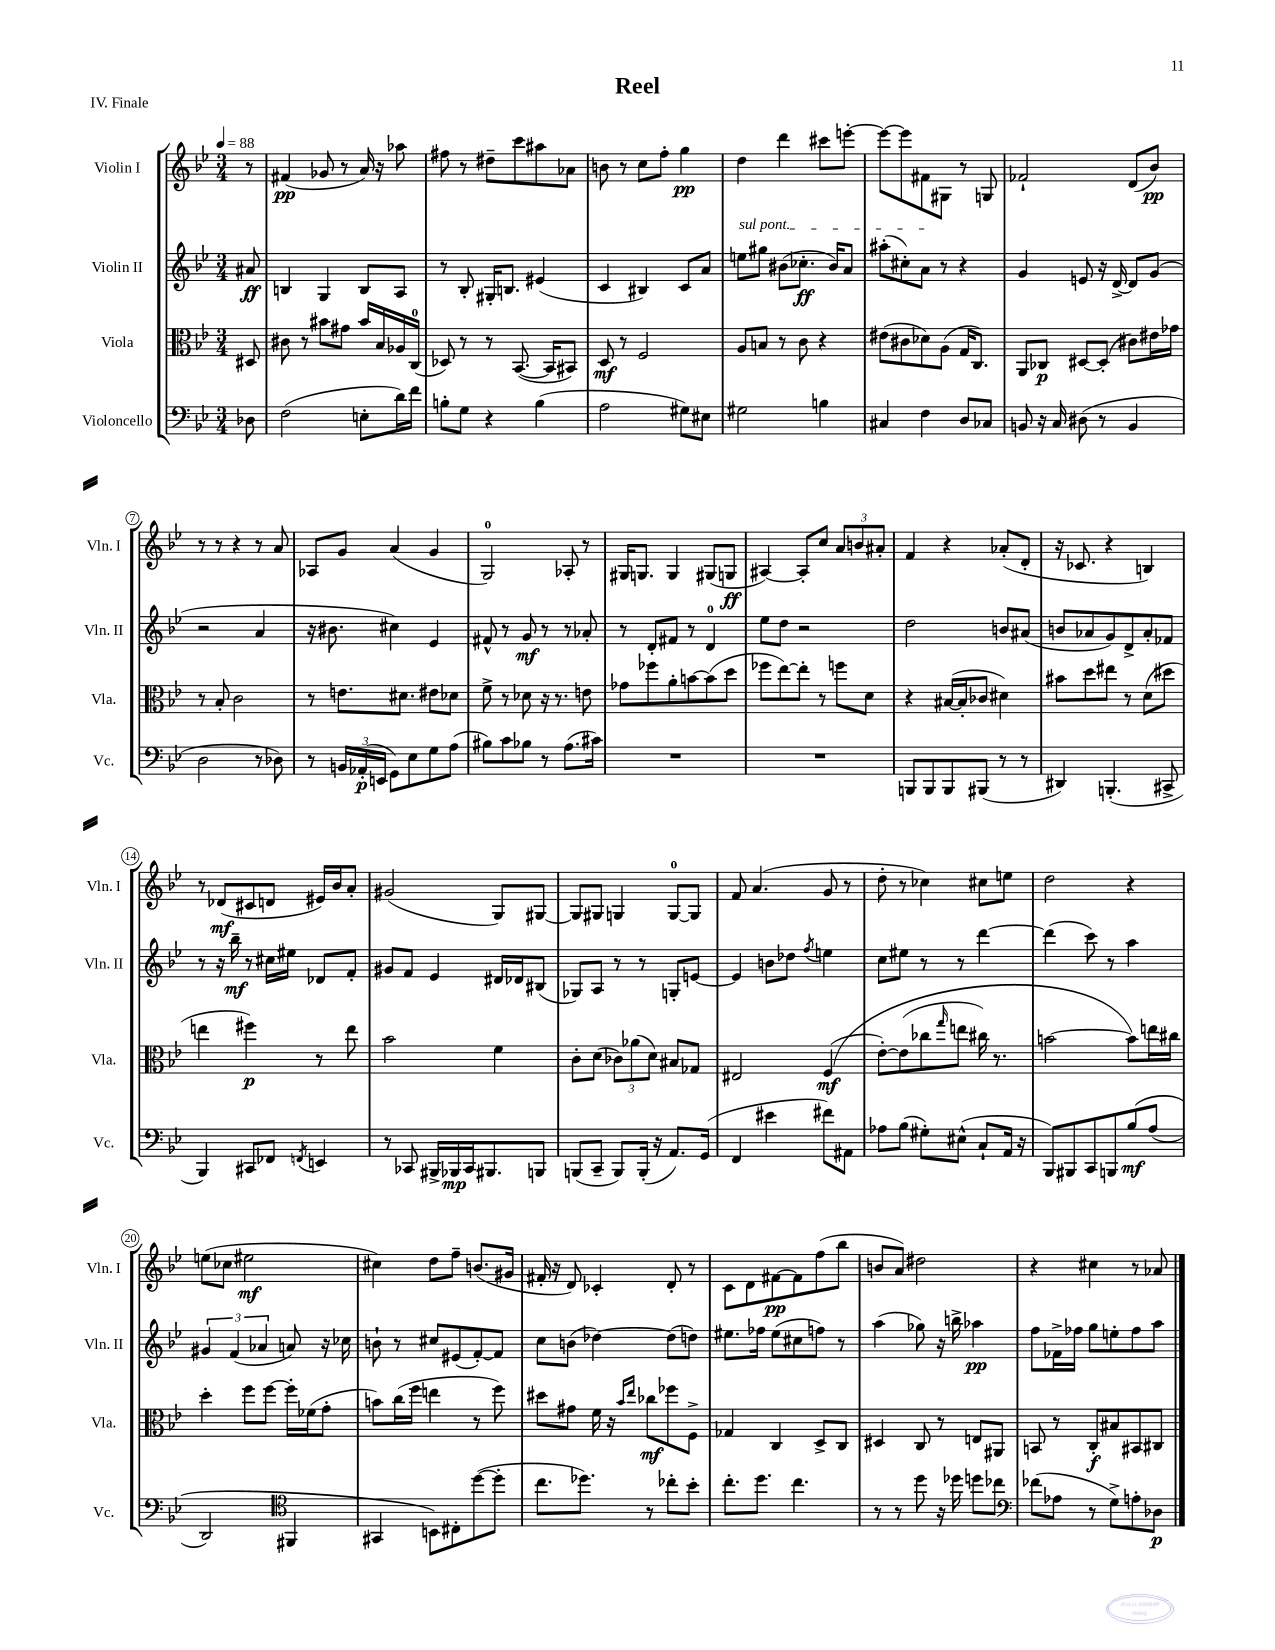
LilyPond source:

\header { title = "Reel" piece = "IV. Finale" }
<<
\new StaffGroup <<
\new Staff = "s0" \with { instrumentName = "Violin I" shortInstrumentName = "Vln. I" } {
    \clef treble \key bes \major \numericTimeSignature \time 3/4 \partial 8 \tempo 4 = 88
    r8 |
    fis'4\pp( ges'8 r8 a'16) r16 aes''8 |
    fis''8 r8 dis''8-- c'''8 ais''8 aes'8 |
    b'8 r8 c''8 f''8-. g''4\pp |
    d''4 d'''4 cis'''8 e'''8~-. |
    e'''8~ e'''8 fis'8 gis8 r8 g8 |
    fes'2-! d'8( bes'8\pp) |
    r8 r8 r4 r8 a'8 |
    aes8 g'8 a'4( g'4 |
    g2-0) aes8-. r8 |
    gis16 g8. g4 gis8( g8\ff |
    ais4~) ais8-. c''8 \tuplet 3/2 { a'8 b'8 ais'8-. } |
    f'4 r4 aes'8-.( d'8-. |
    r16 ces'8. r4 b4) |
    r8 des'8\mf( cis'8 d'8 eis'16) bes'16 a'8-. |
    gis'2( g8) gis8~ |
    gis8 gis8 g4 g8-0~ g8 |
    f'8 a'4.( g'8 r8 |
    d''8-. r8 ces''4) cis''8 e''8 |
    d''2 r4 |
    e''8( ces''8 eis''2\mf |
    cis''4) d''8 f''8-- b'8.( gis'16 |
    fis'16-. r16 d'8) ces'4-. d'8-. r8 |
    c'8 d'8 fis'8~\pp fis'8 f''8( bes''8 |
    b'8 a'8) dis''2 |
    r4 cis''4 r8 aes'8 \bar "|." |
}
\new Staff = "s1" \with { instrumentName = "Violin II" shortInstrumentName = "Vln. II" } {
    \clef treble \key bes \major \numericTimeSignature \time 3/4 \partial 8
    ais'8\ff |
    b4 g4 b8 a8 |
    r8 bes8-. gis16-. b8. eis'4( |
    c'4 bis4) c'8 a'8 |
    \once \override TextSpanner.bound-details.left.text = \markup { \italic "sul pont." } e''8\startTextSpan gis''8 bis'8( ces''8.-.\ff bis'16) a'8 |
    ais''8-.( cis''8-.) a'8\stopTextSpan r8 r4 |
    g'4 e'8 r16 d'16~-> d'8 g'8( |
    r2 a'4 |
    r16 bis'8. cis''4) ees'4 |
    fis'8-^ r8 g'8\mf r8 r8 aes'8-. |
    r8 d'8-. fis'8 r8 d'4-0 |
    ees''8 d''8 r2 |
    d''2 b'8 ais'8( |
    b'8 aes'8 g'8) d'8-> aes'8-. fes'8 |
    r8 r16 bes''16--\mf r8 cis''16 eis''16 des'8 f'8-. |
    gis'8 f'8 ees'4 dis'16 des'16 bis8( |
    ges8) a8 r8 r8 g8-. e'8~ |
    e'4 b'8 des''8 \acciaccatura { f''8 } e''4 |
    c''8 eis''8 r8 r8 d'''4~ |
    d'''4( c'''8) r8 a''4 |
    \tuplet 3/2 { gis'4 f'4( aes'4 } a'8) r16 ces''16 |
    b'8-! r8 cis''8 eis'8( f'8~-.) f'8 |
    c''8 b'8( des''4~) des''8( d''8) |
    eis''8. fes''16 eis''8( cis''8 f''8) r8 |
    a''4( ges''8) r16 b''16-> aes''4\pp |
    f''8 fes'16-> fes''16 g''8 e''8-. fes''8 a''8 \bar "|." |
}
\new Staff = "s2" \with { instrumentName = "Viola" shortInstrumentName = "Vla." } {
    \clef alto \key bes \major \numericTimeSignature \time 3/4 \partial 8
    dis8 |
    cis'8 r8 bis'8 gis'8 bis'16 bes16 aes16 c16-0( |
    des8) r8 r8 bes,8.~( bes,16 bis,8) |
    d8\mf r8 f2 |
    a8 b8 r8 c'8 r4 |
    eis'8( cis'8 des'8) a8( g16 c8.) |
    a,8 ces8\p dis8~ dis8-.( cis'8) eis'16 ges'16 |
    r8 bes8-. c'2 |
    r8 e'8. dis'8. eis'8 des'8 |
    f'8-> r8 des'8 r16 r8. e'8 |
    ges'8 fes''8 a'8-. b'8~ b'8( d''8 |
    fes''8 ees''8~) ees''8-. r8 f''8 d'8 |
    r4 bis16~( bis16-. ces'8 dis'4) |
    bis'8 d''8 eis''8 r8 d'8( dis''8 |
    e''4 fis''4\p) r8 e''8 |
    bes'2 f'4 |
    c'8-. d'8( \tuplet 3/2 { ces'8) aes'8( d'8) } bis8 ges8 |
    eis2 f4\mf(\( |
    ees'8~-.) ees'8( ces''8 \grace { g''16 } e''8 cis''16) r8. |
    b'2~ b'8\) e''16 cis''16 |
    d''4-. f''8 f''8~ f''16-. fes'16( g'8-. |
    b'8) c''16( f''16 e''4 r8 f''8) |
    dis''8 gis'8 f'16 r16 \grace { bes'16 ees''16 } ces''8\mf fes''8 f8-> |
    ges4 c4 d8-> c8 |
    dis4 c8 r8 e8 ais,8 |
    b,8 r8 c8-.\f bis8 bis,8 cis8 \bar "|." |
}
\new Staff = "s3" \with { instrumentName = "Violoncello" shortInstrumentName = "Vc." } {
    \clef bass \key bes \major \numericTimeSignature \time 3/4 \partial 8
    des8 |
    f2( e8-. d'16) f'16 |
    b8-. g8 r4 b4( |
    a2 gis8) eis8 |
    gis2 b4 |
    cis4 f4 d8 ces8 |
    b,8 r16 c16 dis8( r8 b,4 |
    d2 r8 des8) |
    r8 \tuplet 3/2 { b,16 aes,16-.\p( e,16 } g,8) ees8 g8 a8( |
    bis8) c'8 bes8 r8 a8.( cis'16) |
    R2. |
    R2. |
    b,,8 b,,8 b,,8 bis,,8( r8 r8 |
    dis,4) b,,4.-.( cis,8-> |
    bes,,4) cis,8 fes,8 \acciaccatura { f,8 } e,4 |
    r8 ces,8 bis,,16-> bes,,16\mp ces,16 bis,,8. b,,8 |
    b,,8( c,8-- b,,8) b,,16-.( r16 a,8.) g,16( |
    f,4 eis'4 fis'8) ais,8 |
    aes8 bes8( gis8-.) eis8-^( c8-! a,16 r16 |
    bes,,8) bis,,8 c,8 b,,8 bes8\mf\( a8( |
    d,2) \clef tenor fis,4 |
    gis,4 b,8\) cis8-. d''8~( d''8-. |
    c''8. des''8.) r8 ces''8-. bes'8-. |
    c''8.-. d''8. c''4. |
    r8 r8 d''8 r16 des''16 d''8 ces''8 |
    \clef bass fes'8( aes8 r8 g8->) a8-. des8\p \bar "|." |
}
>>
>>
\layout { \context { \Score \override BarNumber.stencil = #(make-stencil-circler 0.1 0.3 ly:text-interface::print) } }
